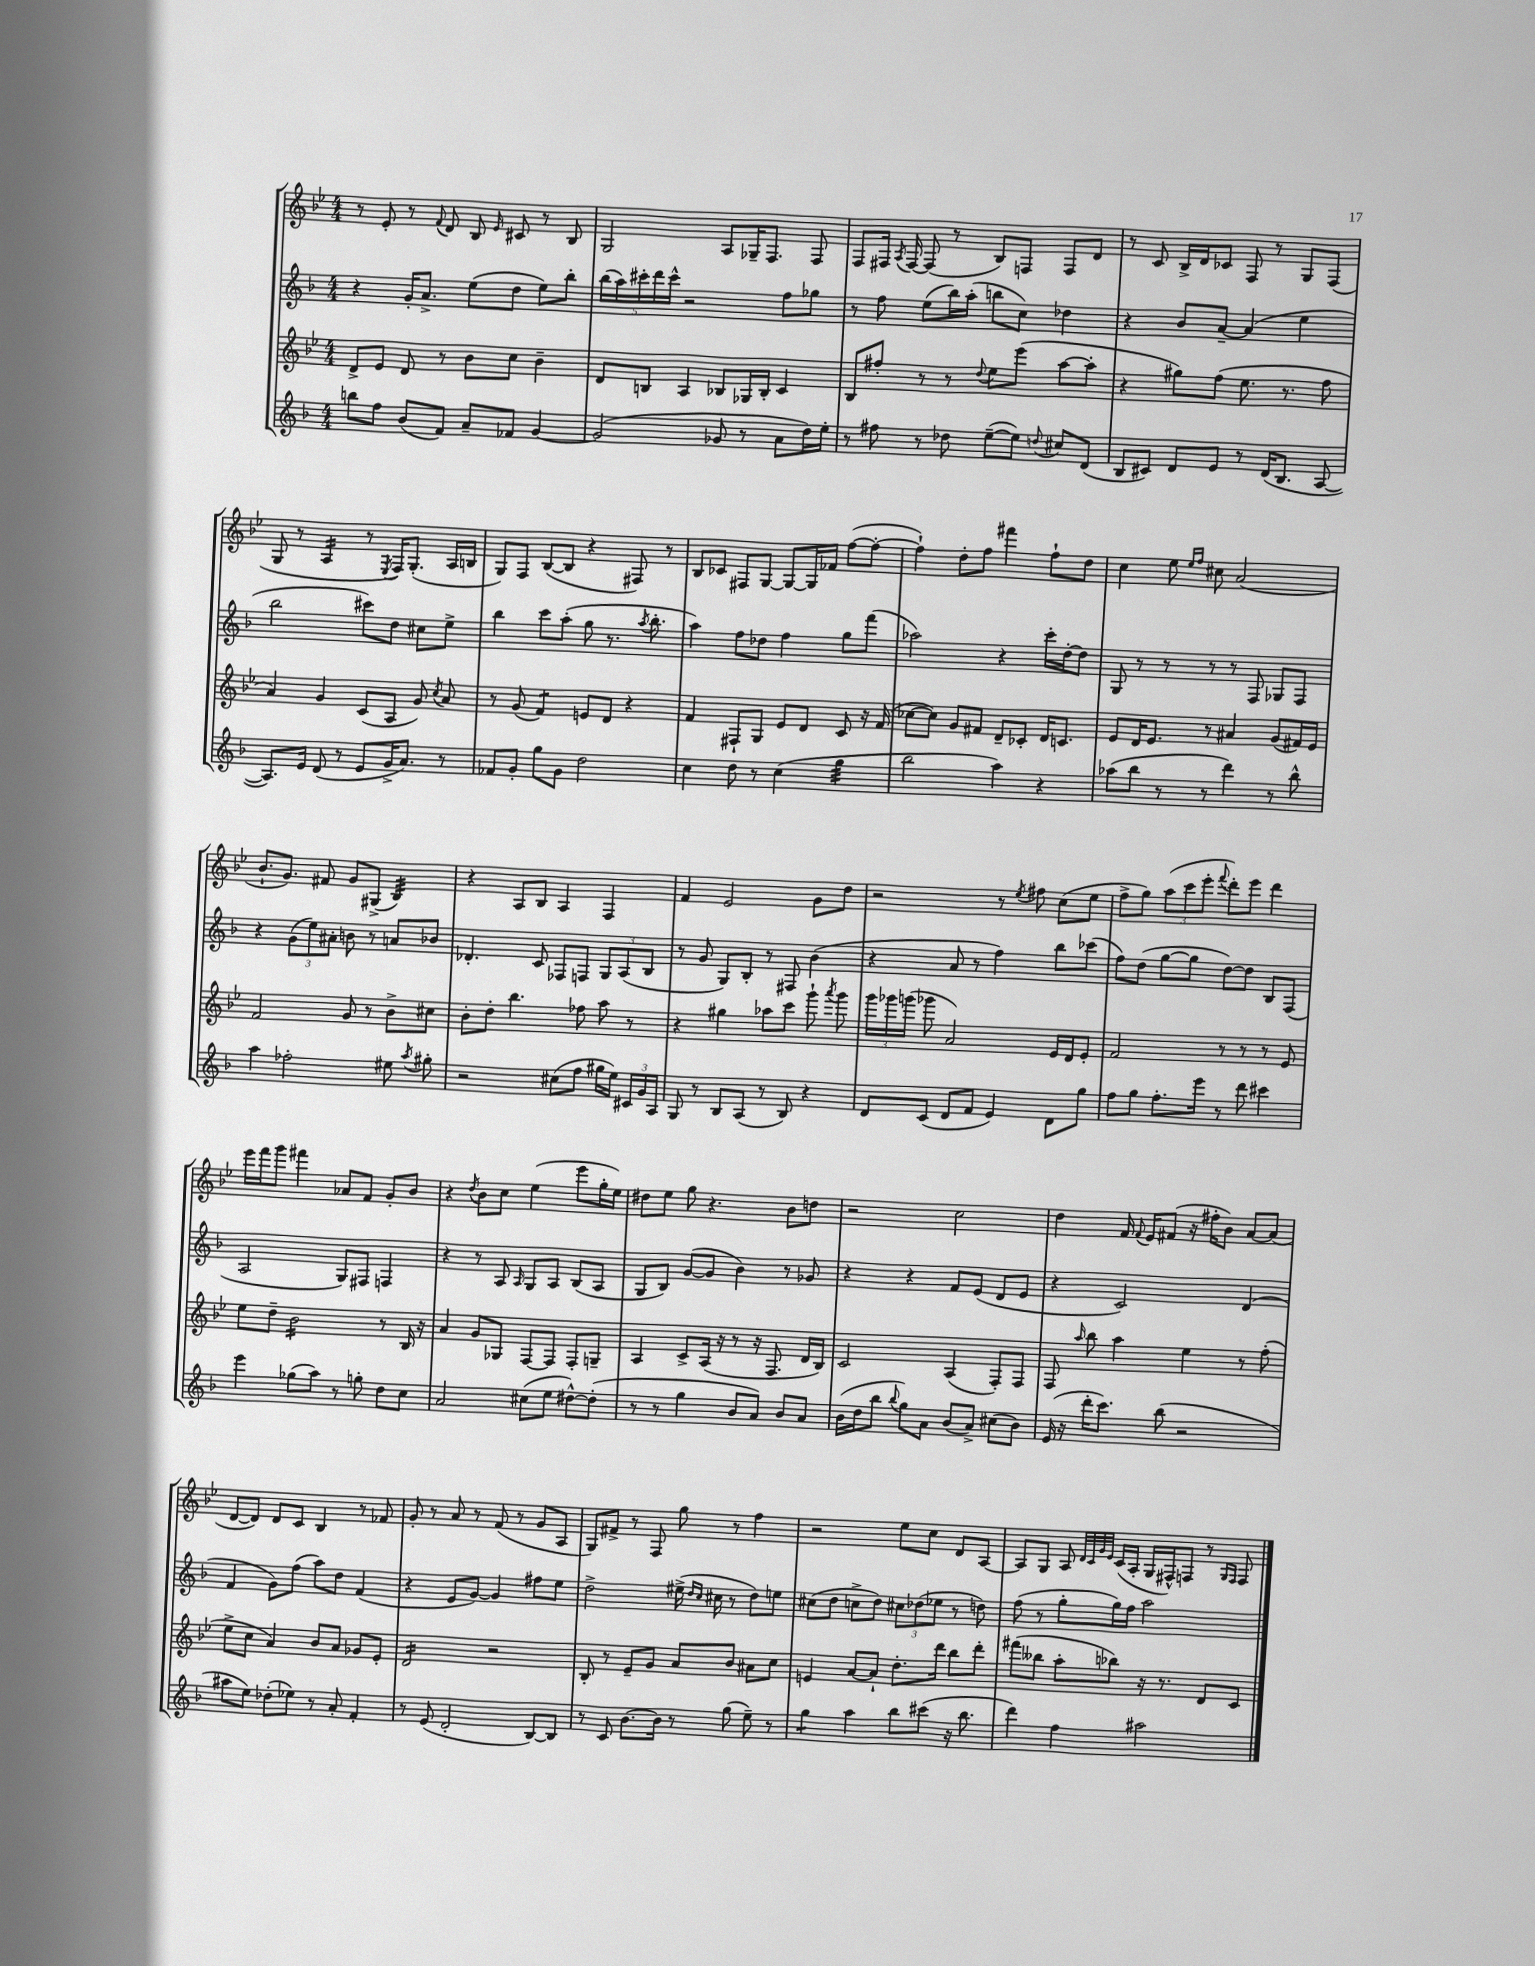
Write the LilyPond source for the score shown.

<<
\new StaffGroup <<
\new Staff = "s0" {
    \clef treble \key bes \major \numericTimeSignature \time 4/4
    \autoBeamOff r8 ees'8-. r8 \appoggiatura { f'8 } d'8 bes8 \grace { ees'16 } cis'8 r8 bes8 |
    g2 a8[ ges16-- f8.] f8 |
    f8[ fis16] \acciaccatura { a8 } fis16~ fis8( r8 bes8[) f8] f8[ d'8] |
    r8 c'8 bes16[-> d'16 ces'8] f8 r8 g8[ f8]( |
    g8 r8 a4:16 r8 \acciaccatura { ees8 } f16[) g8.]-.( a16[ b16] |
    g8[) f8] bes8[~( bes8] r4 fis8) r8 |
    bes8[ ces'8] fis8[ g8]~ g8[~ g16 fes'16] f''8[~( f''8]~-. |
    f''4-!) d''8[-. f''8] fis'''4 f''8[-! d''8] |
    c''4 ees''8 \grace { ees''16[ f''16] } cis''8 a'2( |
    bes'8.[-! g'8.]) fis'8 g'8[ gis8]->( bes4:32) |
    r4 a8[ bes8] a4 f4 |
    f'4 ees'2 g'8[ d''8] |
    r2 r8 \acciaccatura { ees''8 } fis''8 c''8[( ees''8] |
    f''8[-> g''8]) \tuplet 3/2 { a''8[( c'''8 ees'''8]-. } \appoggiatura { f'''8 } d'''8[-.) ees'''8] d'''4 |
    ees'''16[ f'''16 g'''8] fis'''4 aes'8[ f'8] g'8[-. bes'8] |
    r4 \acciaccatura { d''8 } bes'8[ c''8] ees''4( ees'''8[ g''16-. ees''16]) |
    dis''8[ ees''8] g''8 r4. bes'8[ d''8] |
    r2 c''2 |
    d''4 f'16 \appoggiatura { f'8 } ees'16[ fis'8]( r16 fis''16[-. bes'8]) a'8[~ a'8]( |
    d'8[~ d'8]) d'8[ c'8] bes4 r8 fes'8 |
    g'8-. r8 a'8 r8 f'8( r8 g'8[ a8] |
    g8[) fis'8]-> r8 f8 g''8 r8 f''4 |
    r2 ees''8[ c''8] d'8[ a8]~ |
    a8[ g8] a8 \grace { d'32[ c'32 g'32 ees'32] } c'16[( a16]-. g16[ fis16-^) f8] r8 \grace { g16[ f16] } f8 \bar "|." |
}
\new Staff = "s1" {
    \clef treble \key f \major \numericTimeSignature \time 4/4
    \autoBeamOff r4 g'16[-. a'8.]-> e''8[( d''8] e''8[) bes''8]-. |
    \tuplet 5/4 { bes''16[( a''16) cis'''16-. d'''16 cis'''16]-^ } r2 f''8[ ges''8] |
    r8 f''8 e''8[( bes''16) a''16]-.( b''8[ c''8]) des''4 |
    r4 bes'8[ a'8]~-- a'4( e''4 |
    bes''2 cis'''8[) d''8] cis''8[ e''8]-> |
    bes''4 c'''8[ a''8]-.( g''8 r8. \acciaccatura { a''8 } bes''8.-. |
    a''4) f''8[ des''8] f''4 g''8[ f'''8]( |
    aes''2) r4 c'''16[-. d''16~-. d''8] |
    g8 r8 r8 r8 r8 f8 ges8[ f8] |
    r4 \tuplet 3/2 { g'8[( e''8) ais'8]-. } b'8 r8 a'8[ bes'8] |
    des'4.-. c'8 fes8[ f8] \tuplet 3/2 { g8[ a8( bes8] } |
    r8 g'8 g8[) bes8]-. r8 fis8 bes'4( |
    r4 a'8 r8 f''4) bes''8[ ces'''8]( |
    f''8[) d''8]( g''8[~ g''8] d''8[~) d''8] bes8[ f8]( |
    a2 g8[) fis8] f4 |
    r4 r8 a8 \grace { a16 } g8[ a8] bes8[( a8] |
    g8[ bes8]) g'8[~( g'8] bes'4) r8 ges'8 |
    r4 r4 f'8[ e'8]( d'8[ e'8] |
    r4 c'2) d'4( |
    f'4 g'8[) f''8]( a''8[) d''8] f'4( |
    r4 e'8[ g'8]~) g'4 fis''8[ e''8] |
    d''2-> eis''16->( \grace { d''16[ c''16] } cis''16 r8 d''8[) e''8] |
    cis''8[( d''8] c''8[-> d''8]) \tuplet 3/2 { cis''8[ des''8( ees''8] } r8 d''8) |
    f''8( r8 g''8[-. g''16) f''16] a''2 \bar "|." |
}
\new Staff = "s2" {
    \clef treble \key bes \major \numericTimeSignature \time 4/4
    \autoBeamOff d'8[-> ees'8] d'8 r8 bes'8[ c''8] bes'4-- |
    d'8[ b8] a4 bes8[ ges16 bes16]-. c'4 |
    bes8[ fis''8]-. r8 r8 \appoggiatura { d''8 } ees''8[ ees'''8]( a''8[~ a''8]-. |
    r4 gis''8[) f''8]( ees''8. r8. f''8 |
    a'4) g'4 c'8[( a8] g'8) \acciaccatura { c''8 } a'8 |
    r8 g'8( f'4:8) e'8[ d'8] r4 |
    f'4 fis8[-! g8] ees'8[ d'8] c'8 r16 f'16( |
    ces''8[~ ces''8]) g'8[ fis'8] d'8[-- ces'8]-. d'16[ c'8.] |
    ees'8[ d'16 ees'8.] r8 ais'4 g'8[( fis'16) ees'16] |
    f'2 g'8 r8 bes'8[-> cis''8] |
    bes'8[-. d''8]-. bes''4. fes''8 a''8 r8 |
    r4 gis''4 aes''8[ c'''8] g'''8-! \acciaccatura { a'''8 } g'''8 |
    \tuplet 3/2 { g'''16[ ges'''16 g'''16]( } ges'''8 a'2) ees'16[ d'16 ees'8]-. |
    f'2 r8 r8 r8 ees'8 |
    ees''8[ d''8]-- bes'2:16 r8 bes16 r16 |
    a'4 g'8[ ges8] f8[~ f8] f8[-. g8]-- |
    a4 c'8[-> a16]( r16 r8 r16 f8. d'16[ bes16]) |
    c'2 a4( f8[-.) f8] |
    f8 \grace { a''16 } bes''8 a''4 ees''4 r8 f''8-.( |
    ees''8[-> c''8] a'4) bes'8[ a'8] ges'8[ ees'8]-. |
    d'2:16 r2 |
    bes8-. r8 ees'8[-- g'8] a'8[ bes'8] ais'8[ c''8] |
    e'4 a'8[~ a'8]-! d''8.[-. d'''16] bes''8[ d'''8]-. |
    fis'''8[( beses''8] a''8[-. bes''8]) r16 r8. d'8[ c'8] \bar "|." |
}
\new Staff = "s3" {
    \clef treble \key f \major \numericTimeSignature \time 4/4
    \autoBeamOff b''8[ f''8] bes'8[( f'8]) a'8[-- fes'8] g'4~ |
    g'2( ges'8 r8 a'8[ d''16) e''16]-. |
    r8 fis''8 r8 des''8 e''8[~--( e''8]) \appoggiatura { d''8 } cis''8[ d'8]( |
    bes8[ cis'8]) d'8[ e'8] r8 d'16[( bes8.] a8~ |
    a8.[) e'16] d'8( r8 e'8[ g'16-> a'8.]) r8 |
    fes'8[ g'8]-. g''8[ g'8] d''2 |
    c''4 d''8 r8 c''4( g''4:32 |
    bes''2 a''4) r4 |
    aes''8[( bes''8] r8 r8 d'''4) r8 bes''8-^ |
    a''4 fes''2-. eis''8 \acciaccatura { a''8 } gis''8-. |
    r2 cis''8[( f''8] gis''16[ e''16]) \tuplet 3/2 { cis'16[ g'16 a16] } |
    g8 r8 bes8[ a8]( r8 bes8) r4 |
    d'8[ c'8]( d'8[ f'8] e'4) d'8[ g''8] |
    f''8[ g''8] f''8.[-. e'''16] r8 d'''8 cis'''4 |
    e'''4 ges''8[( a''8]) r8 g''8-. d''8[ c''8] |
    a'2 cis''8[( e''8] dis''8[~-^) dis''8]-.( |
    r8 r8 g''4 bes'8[ a'8]) bes'8[ a'8] |
    bes'16[( d''16 bes''8] \appoggiatura { bes''8 } g''8[) a'8] bes'8[( a'8]->) cis''8[( bes'8]) |
    e'16( r16 d'''16[-. c'''8.]) bes''8( r2 |
    ais''8[ e''8]) des''8[-.( ees''8]) r8 a'8-. f'4-. |
    r8 e'8( d'2-. bes8[~) bes8] |
    r8 c'8 bes'8.[~ bes'16] r8 g''8( e''8--) r8 |
    g''4:8 a''4 bes''8[ cis'''8]( r16 bes''8. |
    d'''4) f''4 ais''2 \bar "|." |
}
>>
>>
\layout { \context { \Score \remove "Bar_number_engraver" } }
